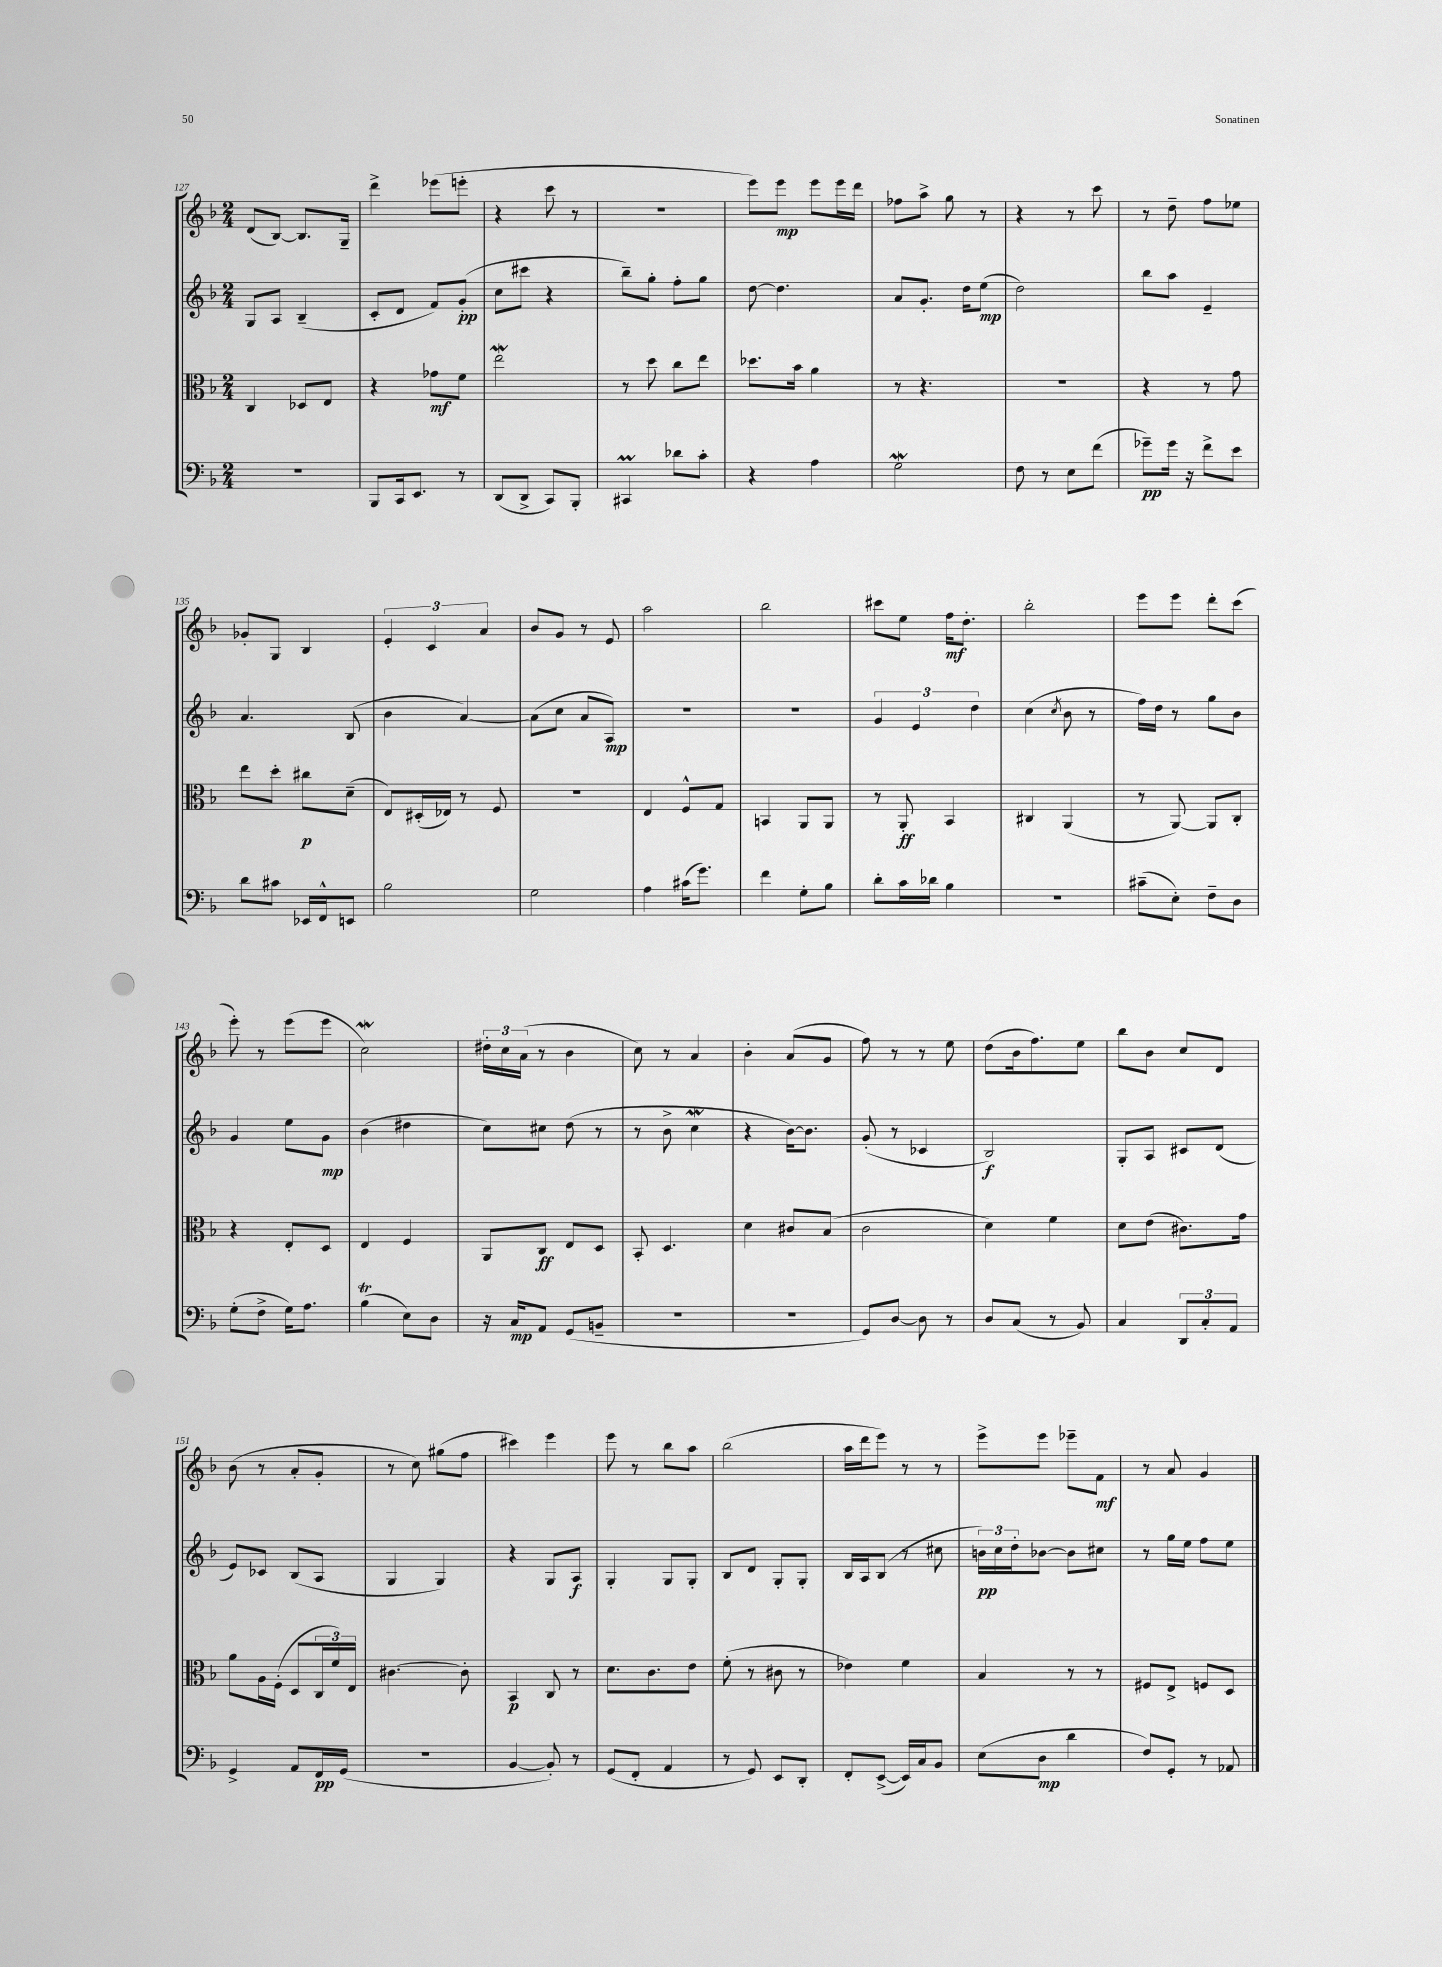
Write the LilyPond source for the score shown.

<<
\new StaffGroup <<
\new Staff = "s0" {
    \clef treble \key f \major \numericTimeSignature \time 2/4
    d'8( bes8~) bes8. g16-- |
    d'''4-> ees'''8( e'''8-. |
    r4 c'''8 r8 |
    r2 |
    e'''8) e'''8\mp e'''8 e'''16 d'''16 |
    fes''8 a''8-> g''8 r8 |
    r4 r8 c'''8 |
    r8 d''8-- f''8 ees''8 |
    ges'8-. g8 bes4 |
    \tuplet 3/2 { e'4-. c'4 a'4 } |
    bes'8 g'8 r8 e'8 |
    a''2 |
    bes''2 |
    cis'''8 e''8 f''16\mf d''8.-. |
    bes''2-. |
    e'''8 e'''8 d'''8-. c'''8( |
    e'''8-.) r8 e'''8( e'''8 |
    c''2\mordent) |
    \tuplet 3/2 { dis''16-. c''16 a'16( } r8 bes'4 |
    c''8) r8 a'4 |
    bes'4-. a'8( g'8 |
    f''8) r8 r8 e''8 |
    d''8( bes'16 f''8.) e''8 |
    bes''8 bes'8 c''8 d'8 |
    bes'8( r8 a'8-. g'8-. |
    r8 c''8) gis''8( f''8 |
    cis'''4) e'''4 |
    e'''8 r8 bes''8 a''8 |
    bes''2( |
    a''16 d'''16 e'''8) r8 r8 |
    e'''8-> e'''8 ees'''8-- f'8\mf |
    r8 a'8 g'4 \bar "|." |
}
\new Staff = "s1" {
    \clef treble \key f \major \numericTimeSignature \time 2/4
    g8 a8 bes4--( |
    c'8-. d'8 f'8) g'8-.\pp( |
    c''8 cis'''8 r4 |
    bes''8--) g''8-. f''8-. g''8 |
    d''8~ d''4. |
    a'8 g'8.-. d''16 e''8\mp( |
    d''2) |
    bes''8 a''8 e'4-- |
    a'4. bes8( |
    bes'4 a'4~) |
    a'8( c''8 a'8 a8\mp) |
    R2 |
    R2 |
    \tuplet 3/2 { g'4 e'4 d''4 } |
    c''4( \acciaccatura { c''8 } bes'8 r8 |
    f''16) d''16 r8 g''8 bes'8 |
    g'4 e''8 g'8\mp |
    bes'4( dis''4 |
    c''8) cis''8 d''8( r8 |
    r8 bes'8-> c''4\mordent |
    r4 bes'16~) bes'8. |
    g'8-.( r8 ces'4 |
    bes2\f) |
    g8-. a8 cis'8 d'8( |
    e'8) ces'8 bes8( a8 |
    g4 g4) |
    r4 g8 a8\f |
    g4-. g8 g8-. |
    bes8 d'8 g8-. g8-. |
    bes16 a16 bes8( r8 cis''8 |
    \tuplet 3/2 { b'16\pp) c''16 d''16-. } bes'8~ bes'8 cis''8 |
    r8 g''16 e''16 f''8 e''8 \bar "|." |
}
\new Staff = "s2" {
    \clef alto \key f \major \numericTimeSignature \time 2/4
    c4 des8 e8 |
    r4 ges'8\mf f'8 |
    e''2\mordent |
    r8 d''8 c''8 e''8 |
    des''8. bes'16 a'4 |
    r8 r4. |
    R2 |
    r4 r8 g'8 |
    e''8 d''8-. cis''8\p d'8--( |
    e8) dis16-.( ees16) r8 f8 |
    r2 |
    e4 f8-^ g8 |
    b,4 a,8 a,8 |
    r8 a,8-.\ff bes,4 |
    cis4 a,4( |
    r8 a,8~) a,8 c8-. |
    r4 e8-. d8 |
    e4 f4 |
    a,8 c8\ff e8 d8 |
    bes,8-. d4. |
    d'4 cis'8 bes8( |
    c'2 |
    d'4) f'4 |
    d'8 e'8( cis'8.) g'16 |
    a'8 a16 f16-.( d8 \tuplet 3/2 { c16 f'16) e16 } |
    cis'4.~ cis'8-. |
    bes,4\p c8 r8 |
    d'8. c'8. e'8 |
    f'8-.( r8 cis'8 r8 |
    ees'4) f'4 |
    bes4 r8 r8 |
    fis8 e8-> f8 d8 \bar "|." |
}
\new Staff = "s3" {
    \clef bass \key f \major \numericTimeSignature \time 2/4
    r2 |
    bes,,8 c,16 e,8. r8 |
    d,8( d,8-> c,8) bes,,8-. |
    cis,4\prall des'8 c'8-. |
    r4 a4 |
    g2\mordent |
    f8 r8 e8 f'8( |
    ges'8--\pp) ges'16 r16 f'8-> e'8 |
    d'8 cis'8 ees,16 f,16-^ e,8 |
    bes2 |
    g2 |
    a4 cis'16( g'8.) |
    f'4 g8-. bes8 |
    d'8-. c'16 des'16 bes4 |
    r2 |
    cis'8--( e8-.) f8-- d8 |
    g8-.( f8-> g16) a8. |
    bes4\trill( e8) d8 |
    r16 c16\mp a,8 g,8( b,8-- |
    r2 |
    r2 |
    g,8) d8~ d8 r8 |
    d8 c8( r8 bes,8) |
    c4 \tuplet 3/2 { d,8 c8-. a,8 } |
    g,4-> a,8 f,16\pp g,16( |
    r2 |
    bes,4~ bes,8-.) r8 |
    g,8( f,8-. a,4 |
    r8 g,8) e,8 d,8-. |
    f,8-. e,8~->( e,16) c16 bes,8 |
    e8( d8\mp d'4 |
    f8) g,8-. r8 aes,8 \bar "|." |
}
>>
>>
\layout { \context { \Score currentBarNumber = #127 } }
